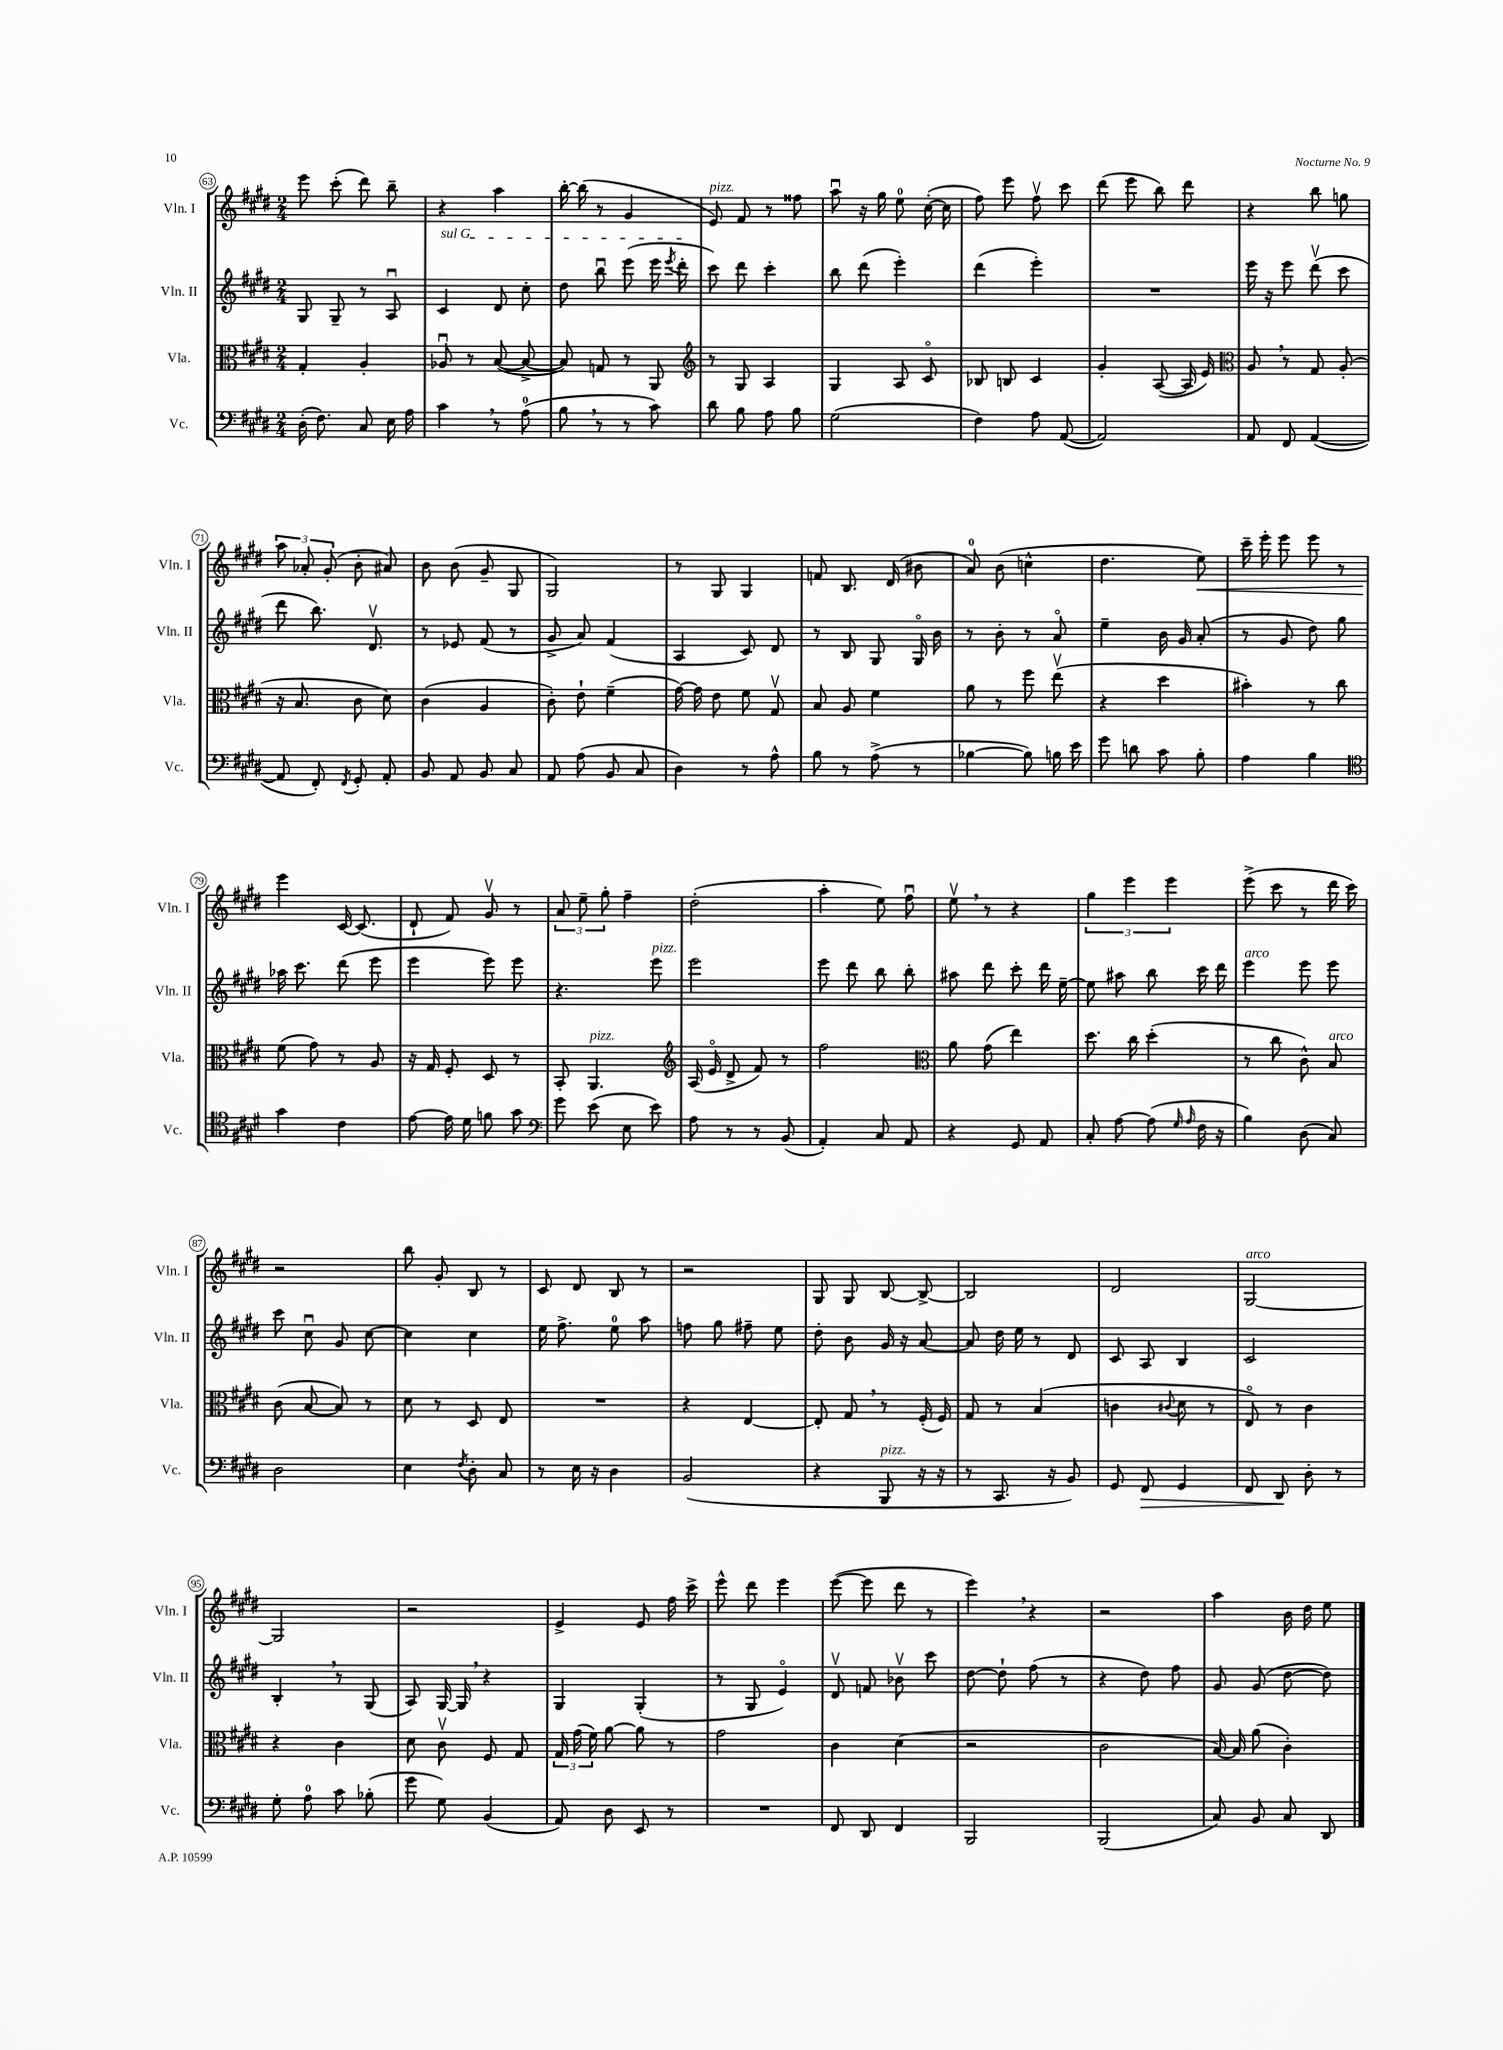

**kern	**kern	**kern	**kern
*staff4	*staff3	*staff2	*staff1
*clefF4	*clefC3	*clefG2	*clefG2
*k[f#c#g#d#]	*k[f#c#g#d#]	*k[f#c#g#d#]	*k[f#c#g#d#]
*M2/4	*M2/4	*M2/4	*M2/4
(16D#'	4G#'	8G#	8eee
8.F#)	.	.	.
.	.	8G#~	(8ccc#'
8C#	4A'	8r	8ddd#)
16E	.	8Au	8bb~
16A	.	.	.
=	=	=	=
4c#	8A-u	4c#	4r
.	8r	.	.
8r	([8B	8d#	4aa
(8A	8B^_	8cc#'	.
=	=	=	=
8B	8B])	8dd#	[16bb'
.	.	.	(16bb]
8r	8G	8bbu	8r
8r	8r	(8eee	4g#
8c#)	8AA	16eee	.
.	.	8qeee	.
.	.	16ddd#'	.
=	=	=	=
*	*clefG2	*	*
8d#	8r	8ccc#)	8e)
8B	8G#	8ddd#	8f#
8A	4A	4ccc#'	8r
8B	.	.	8ff##
=	=	=	=
(2G#	4G#	8bb	8aau
.	.	(8ddd#	16r
.	.	.	16gg#
.	8A	4eee')	8ee
.	8c#o	.	([16cc#'
.	.	.	16cc#]
=	=	=	=
4F#)	8B-	(4ddd#	8ff#)
.	8B	.	8eee
8A	4c#	4eee')	8ff#v
([8AA	.	.	8ccc#
=	=	=	=
2AA])	4g#'	2r	(8ddd#
.	.	.	8eee
.	([8A	.	8bb)
.	16A]	.	8ddd#
.	16e)	.	.
=	=	=	=
*	*clefC3	*	*
8AA	8A	16eee	4r
.	.	16r	.
8FF#	8r	8eee	.
([4AA	8G#	(8ddd#v	8bb
.	(8A'	8ccc#	8gg
=	=	=	=
8AA]	16r	8ddd#	12aa
.	8.B	.	.
.	.	.	12a-'
8FF#')	.	8.bb)	.
.	.	.	(12g#'
8qFF#	.	.	.
8GG#'	8c#	.	8b'
.	.	8.d#v	.
8AA'	8d#)	.	8a#)
=	=	=	=
8BB	(4c#	8r	8b
8AA	.	8e-	(8b
8BB	4A	(8f#	8g#~
8C#	.	8r	8G#
=	=	=	=
8AA	8c#')	8g#^	2G#)
(8A	8e`	8a)	.
8BB	(4f#~	(4f#	.
8C#	.	.	.
=	=	=	=
4D#)	[16g#)	4A	8r
.	16g#]	.	.
.	8e	.	8G#
8r	8f#	8c#)	4G#
8A^^	8G#v	8d#	.
=	=	=	=
8B	8B	8r	8f
8r	8A	8B	8.B
(8A^	4f#	8G#	.
.	.	.	(16d#
8r	.	16G#o	8b#
.	.	16b	.
=	=	=	=
[4B-	8a	8r	8a)
.	8r	8b'	(8b
8B-])	8ff#	8r	4cc^^
16B	(8eev	8ao	.
16e	.	.	.
=	=	=	=
8g#	4r	4ee~	4.dd#
8d	.	.	.
8c#	4dd#	16b	.
.	.	16g#	.
8B'	.	(8a'	8ee)
=	=	=	=
4A	4b#')	8r	16ccc#~
.	.	.	16eee'
.	.	8g#	8eee
4B	8r	8dd#)	8eee
.	8cc#	8gg#	8r
=	=	=	=
*clefC4	*	*	*
4g#	(8f#	16aa-	4eee
.	.	8.ccc#	.
.	8g#)	.	.
4c#	8r	(8ddd#	[16c#
.	.	.	(8.c#]
.	8A	8eee	.
=	=	=	=
[8e	16r	4eee	8d#`
.	16G#	.	.
16e]	8F#'	.	8f#)
16d#	.	.	.
8f	8D#	8eee)	8g#v
8g#	8r	8eee	8r
=	=	=	=
*clefF4	*	*	*
8g#	8BB'	4.r	12a
.	.	.	12ee~
(8e	4.AA	.	.
.	.	.	12gg#'
8E	.	.	4ff#~
8e)	.	8eee	.
=	=	=	=
*	*clefG2	*	*
8A	(16A	2eee	(2dd#'
.	16eo	.	.
8r	8d#^	.	.
8r	8f#)	.	.
(8BB	8r	.	.
=	=	=	=
4AA')	2ff#	8eee	4aa'
.	.	8ddd#	.
8C#	.	8bb	8ee)
8AA	.	8bb'	8ff#u
=	=	=	=
*	*clefC3	*	*
4r	8a	8aa#	8eev
.	(8g#	8ddd#	8r
8GG#	4ee)	8ccc#'	4r
8AA	.	16ddd#	.
.	.	[16ee~	.
=	=	=	=
8C#'	8.dd#	8ee]	6gg#
[8A	.	8aa#	.
.	.	.	6eee
.	16cc#	.	.
(8A]	(4dd#'	8bb	.
.	.	.	6eee
16qqG#	.	.	.
16qqA	.	.	.
16F#	.	16ccc#	.
16r	.	16ddd#	.
=	=	=	=
4B)	8r	4eee	(8eee^
.	8cc#	.	8ccc#
(8D#	8c#^^)	8eee	8r
8C#)	8B	8eee	16ddd#
.	.	.	16ccc#)
=	=	=	=
2D#	(8c#	8ccc#	2r
.	[8B	8cc#u	.
.	8B])	8g#	.
.	8r	[8cc#	.
=	=	=	=
4E	8d#	4cc#]	8bb
.	8r	.	8g#'
8qF#	.	.	.
8D#'	8D#	4cc#	8B
8C#	8E	.	8r
=	=	=	=
8r	2r	16ee	8c#
.	.	8.ff#^	.
16E	.	.	8d#
16r	.	.	.
4D#	.	8ee	8B
.	.	8aa	8r
=	=	=	=
(2BB	4r	8ff	2r
.	.	8gg#	.
.	[4E	8ff#~	.
.	.	8ee	.
=	=	=	=
4r	8E']	8dd#'	8G#
.	8G#	8b	8G#
8BBB	8r	16g#	[8B
.	.	16r	.
16r	(16F#'	[8a	8B^_
16r	16F#)	.	.
=	=	=	=
8r	8G#	8a]	2B]
8.CC#	8r	16dd#	.
.	.	16ee	.
.	(4B	8r	.
16r	.	.	.
8BB)	.	8d#	.
=	=	=	=
8GG#	4c	8c#	2d#
8FF#	.	8A	.
.	8qqc#	.	.
4GG#	8d#	4B	.
.	8r	.	.
=	=	=	=
8FF#	8Eo)	2c#	[2G#
8DD#	8r	.	.
8D#'	4c#	.	.
8r	.	.	.
=	=	=	=
8G#'	4r	4B'	2G#]
8A	.	.	.
8c#	4c#	8r	.
(8B-'	.	(8G#	.
=	=	=	=
8g#	8d#	8A)	2r
8G#)	8c#v	[16G#	.
.	.	16G#]	.
(4BB	8F#	4r	.
.	8G#	.	.
=	=	=	=
8AA)	24G#	4G#	4e^
.	(24g#	.	.
.	24f#)	.	.
8D#	[8a	.	.
8EE	8a]	(4G#'	8e
8r	8r	.	16ff#
.	.	.	16ccc#^
=	=	=	=
2r	2g#	8r	8eee^^
.	.	8G#	8ddd#
.	.	4eo)	4eee
=	=	=	=
8FF#	4c#	8d#v	([8eee
8DD#	.	8f	8eee]
4FF#	(4d#	8b-v	8ddd#
.	.	8ccc#	8r
=	=	=	=
2BBB	2r	[8dd#	4eee)
.	.	8dd#`]	.
.	.	(8ff#	4r
.	.	8r	.
=	=	=	=
(2BBB	2c#	4r	2r
.	.	8dd#)	.
.	.	8ff#	.
=	=	=	=
8C#)	[16B)	8g#	4aa
.	16B]	.	.
8BB	(8a	(8g#	.
8C#	4c#')	[8dd#	16b
.	.	.	16dd#
8DD#	.	8dd#])	8ee
==	==	==	==
*-	*-	*-	*-
